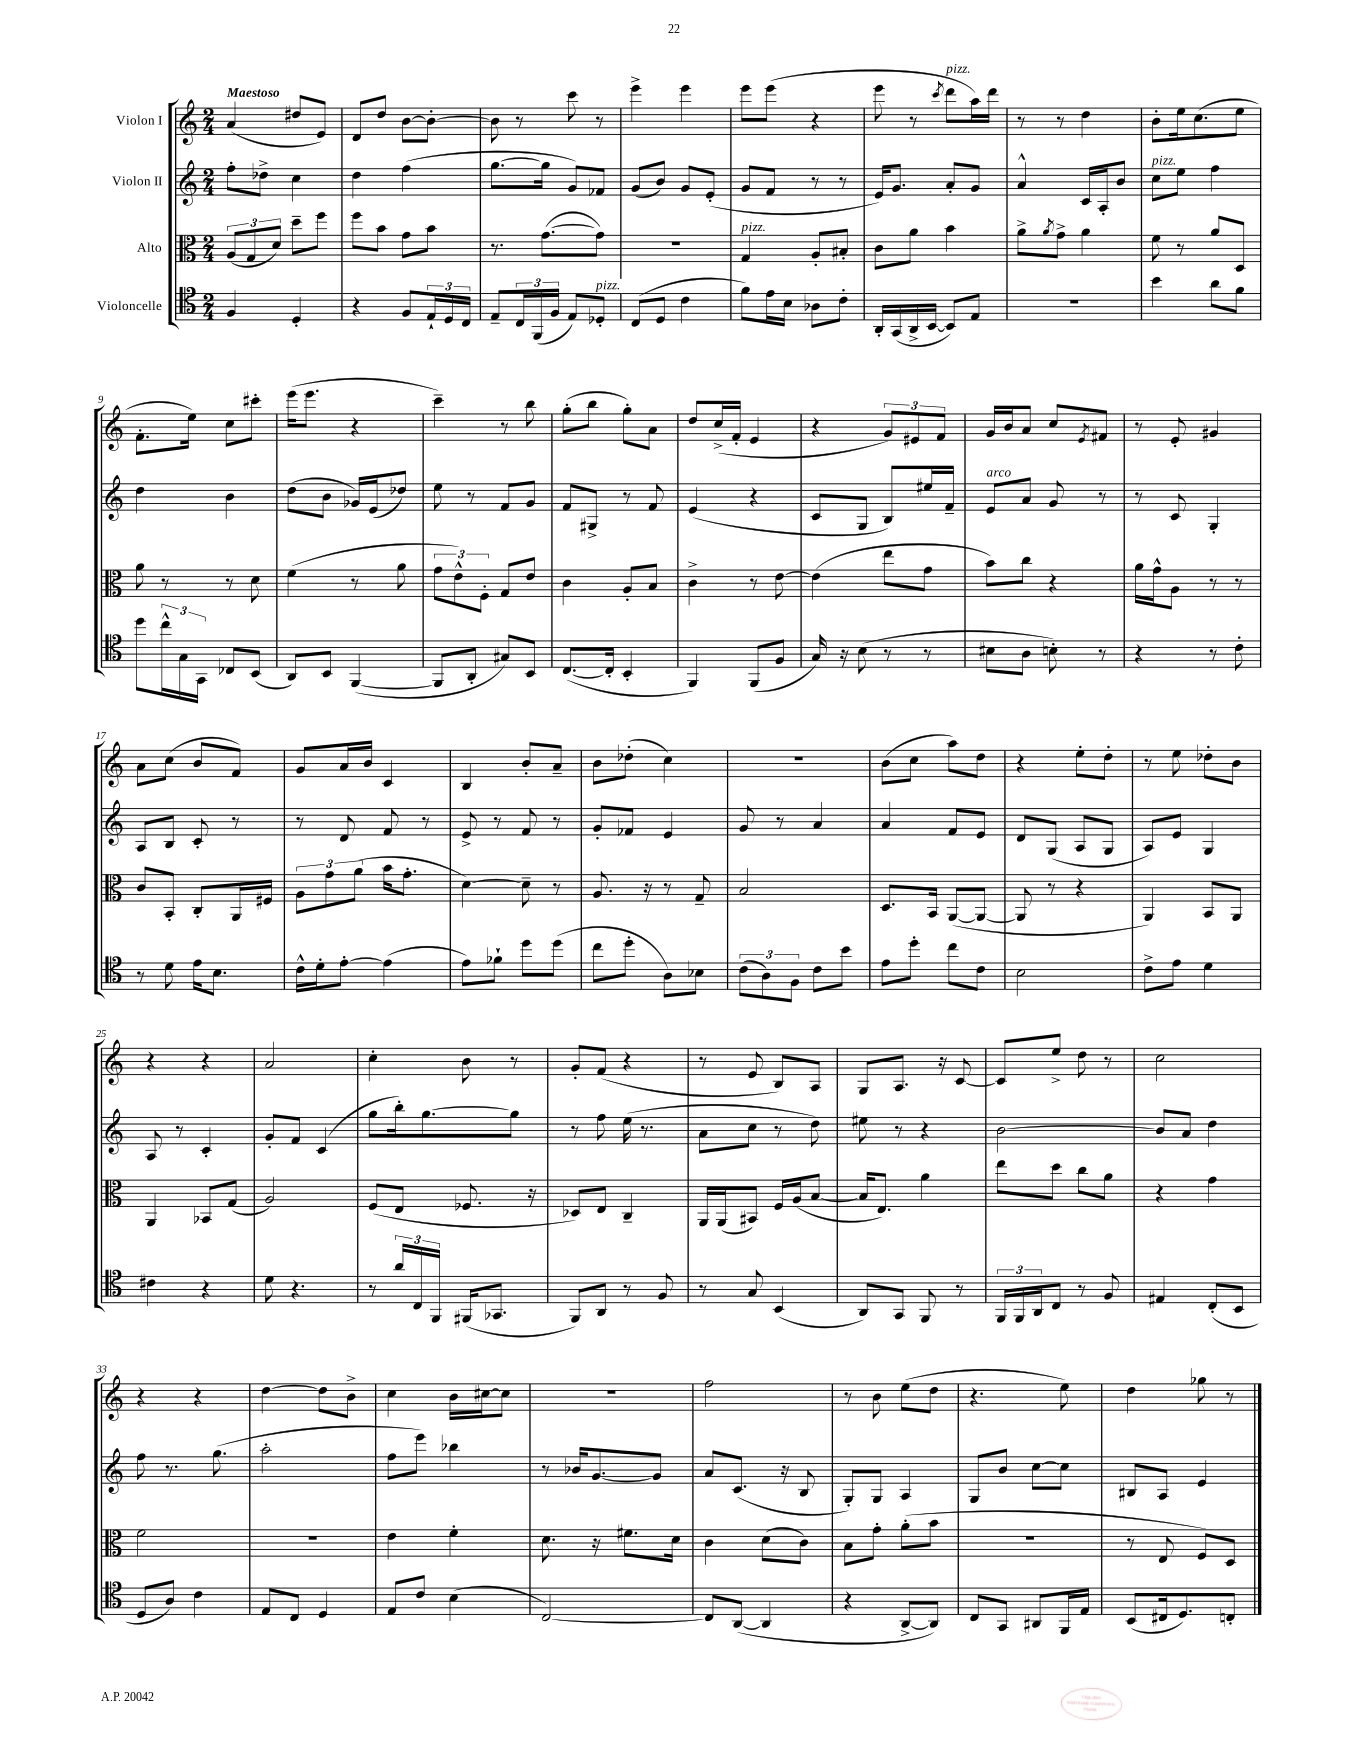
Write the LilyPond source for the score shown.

<<
\new StaffGroup <<
\new Staff = "s0" \with { instrumentName = "Violon I" } {
    \clef treble \key c \major \numericTimeSignature \time 2/4 \tempo "Maestoso"
    a'4( dis''8 e'8) |
    d'8 d''8 b'8~ b'8~-. |
    b'8 r8 c'''8 r8 |
    e'''4-> e'''4 |
    e'''8 e'''8( r4 |
    e'''8 r8 \acciaccatura { c'''8 } d'''8^\markup { \italic "pizz." } a''16) d'''16 |
    r8 r8 d''4 |
    b'8-. e''16 c''8.( e''8 |
    f'8.-. e''16) c''8 cis'''8-. |
    e'''16( e'''8. r4 |
    c'''4--) r8 b''8 |
    g''8-.( b''8 g''8-.) a'8 |
    d''8 c''16->( f'16-. e'4 |
    r4 \tuplet 3/2 { g'8) eis'8 f'8 } |
    g'16 b'16 a'8 c''8 \acciaccatura { e'8 } fis'8 |
    r8 e'8-. gis'4 |
    a'8 c''8( b'8 f'8) |
    g'8 a'16 b'16 c'4 |
    b4 b'8-. a'8-- |
    b'8 des''8-.( c''4) |
    R2 |
    b'8( c''8 a''8) d''8 |
    r4 e''8-. d''8-. |
    r8 e''8 des''8-. b'8 |
    r4 r4 |
    a'2 |
    c''4-. b'8 r8 |
    g'8-. f'8( r4 |
    r8 e'8 b8) a8 |
    g8 a8. r16 c'8~ |
    c'8 e''8-> d''8 r8 |
    c''2 |
    r4 r4 |
    d''4~ d''8 b'8-> |
    c''4 b'16 cis''16~ cis''8 |
    r2 |
    f''2 |
    r8 b'8 e''8( d''8 |
    r4. e''8) |
    d''4 ges''8 r8 \bar "|." |
}
\new Staff = "s1" \with { instrumentName = "Violon II" } {
    \clef treble \key c \major \numericTimeSignature \time 2/4
    f''8-. des''8-> c''4 |
    d''4 f''4( |
    g''8.~ g''16 g'8) fes'8 |
    g'8( b'8) g'8 e'8-.( |
    g'8 f'8 r8 r8 |
    e'16) g'8. a'8-. g'8 |
    a'4-^ c'16 a16-. b'8 |
    c''8^\markup { \italic "pizz." } e''8 f''4 |
    d''4 b'4 |
    d''8( b'8 ges'16) e'16( des''8) |
    e''8 r8 f'8 g'8 |
    f'8 gis8-> r8 f'8 |
    e'4( r4 |
    c'8 g8 b8) eis''16 f'16-- |
    e'8^\markup { \italic "arco" } a'8 g'8 r8 |
    r8 c'8 g4-. |
    a8 b8 c'8-. r8 |
    r8 d'8 f'8 r8 |
    e'8-> r8 f'8 r8 |
    g'8-. fes'8 e'4 |
    g'8 r8 a'4 |
    a'4 f'8 e'8 |
    d'8 g8( a8 g8 |
    a8) e'8 g4 |
    a8 r8 c'4-. |
    g'8-. f'8 c'4( |
    g''8 b''16-.) g''8.~ g''8 |
    r8 f''8 e''16( r8. |
    a'8 c''8 r8 d''8) |
    eis''8 r8 r4 |
    b'2~ |
    b'8 a'8 d''4 |
    f''8 r8. g''8.( |
    a''2-. |
    f''8 e'''8) bes''4 |
    r8 bes'16 g'8.~ g'8 |
    a'8 c'8.( r16 b8 |
    g8-.) g8 a4 |
    g8 b'8 c''8~ c''8 |
    bis8 a8 e'4 \bar "|." |
}
\new Staff = "s2" \with { instrumentName = "Alto" } {
    \clef alto \key c \major \numericTimeSignature \time 2/4
    \tuplet 3/2 { a8( g8 d'8) } d''8-- f''8 |
    f''8 b'8 g'8 b'8 |
    r8. g'8.~( g'8) |
    R2 |
    g4^\markup { \italic "pizz." } a8-. bis8-. |
    c'8 a'8 b'4 |
    a'8-> \acciaccatura { a'8 } g'8-> a'4 |
    f'8 r8 a'8 d8 |
    a'8 r8 r8 d'8 |
    f'4( r8 a'8 |
    \tuplet 3/2 { g'8 e'8-^) f8-. } g8 e'8 |
    c'4 a8-. b8 |
    c'4-> r8 e'8~ |
    e'4( e''8 g'8 |
    b'8) c''8 r4 |
    a'16 g'16-^ a8 r8 r8 |
    c'8 b,8-. c8-. a,16 fis16 |
    \tuplet 3/2 { a8 g'8 a'8( } b'16 g'8.-. |
    d'4~) d'8-- r8 |
    a8. r16 r8 g8-- |
    b2 |
    d8. b,16 a,8~( a,8~ |
    a,8 r8 r4 |
    a,4) b,8 a,8 |
    a,4 bes,8 g8( |
    a2) |
    f8( e8 fes8. r16 |
    des8) e8 c4-- |
    a,16 a,16( bis,8) f16 a16( b8~ |
    b16 e8.) a'4 |
    e''8 d''8 c''8 a'8 |
    r4 g'4 |
    f'2 |
    R2 |
    e'4 f'4-. |
    d'8. r16 fis'8. d'16 |
    c'4 d'8( c'8) |
    b8 g'8-. a'8-.( b'8 |
    r2 |
    r8 e8 f8) d8 \bar "|." |
}
\new Staff = "s3" \with { instrumentName = "Violoncelle" } {
    \clef tenor \key c \major \numericTimeSignature \time 2/4
    f4 d4-. |
    r4 f8 \tuplet 3/2 { e16-! d16 c16 } |
    e8-- \tuplet 3/2 { c16 f,16( f16 } e8) des8-.^\markup { \italic "pizz." } |
    c8( d8 c'4 |
    f'8) e'16 b16 aes8 c'8-. |
    a,16-. g,16( a,16-> b,16~ b,8) e8 |
    R2 |
    b'4 a'8 f'8 |
    d''8 \tuplet 3/2 { c''16-^ g16 g,16 } ces8 b,8( |
    a,8) b,8 f,4~( |
    f,8 a,8-. gis8) b,8 |
    c8.~( c16-. b,4-. |
    f,4) f,8( f8 |
    g16) r16 b8( r8 r8 |
    bis8 a8 b8-.) r8 |
    r4 r8 c'8-. |
    r8 d'8 e'16 b8. |
    c'16-^ d'16-. e'8~-. e'4( |
    e'8) fes'8-! d''8 d''8( |
    c''8 d''8-. a8) bes8 |
    \tuplet 3/2 { c'8( a8) f8 } c'8 b'8 |
    e'8 d''8-. c''8 c'8 |
    b2 |
    c'8-> e'8 d'4 |
    cis'4 r4 |
    d'8 r4. |
    r8 \tuplet 3/2 { a'16 c16 f,16 } fis,16( ges,8. |
    f,8) a,8 r8 f8 |
    r8 g8 b,4( |
    a,8) g,8 f,8 r8 |
    \tuplet 3/2 { f,16 f,16 a,16 } c8 r8 f8 |
    eis4 c8-.( b,8 |
    d8 a8) c'4 |
    e8 c8 d4 |
    e8 c'8 b4( |
    c2~) |
    c8 a,8~( a,4 |
    r4 a,8~-> a,8) |
    c8 g,8 ais,8 f,16 e16 |
    b,8( cis16 d8.) c8-. \bar "|." |
}
>>
>>
